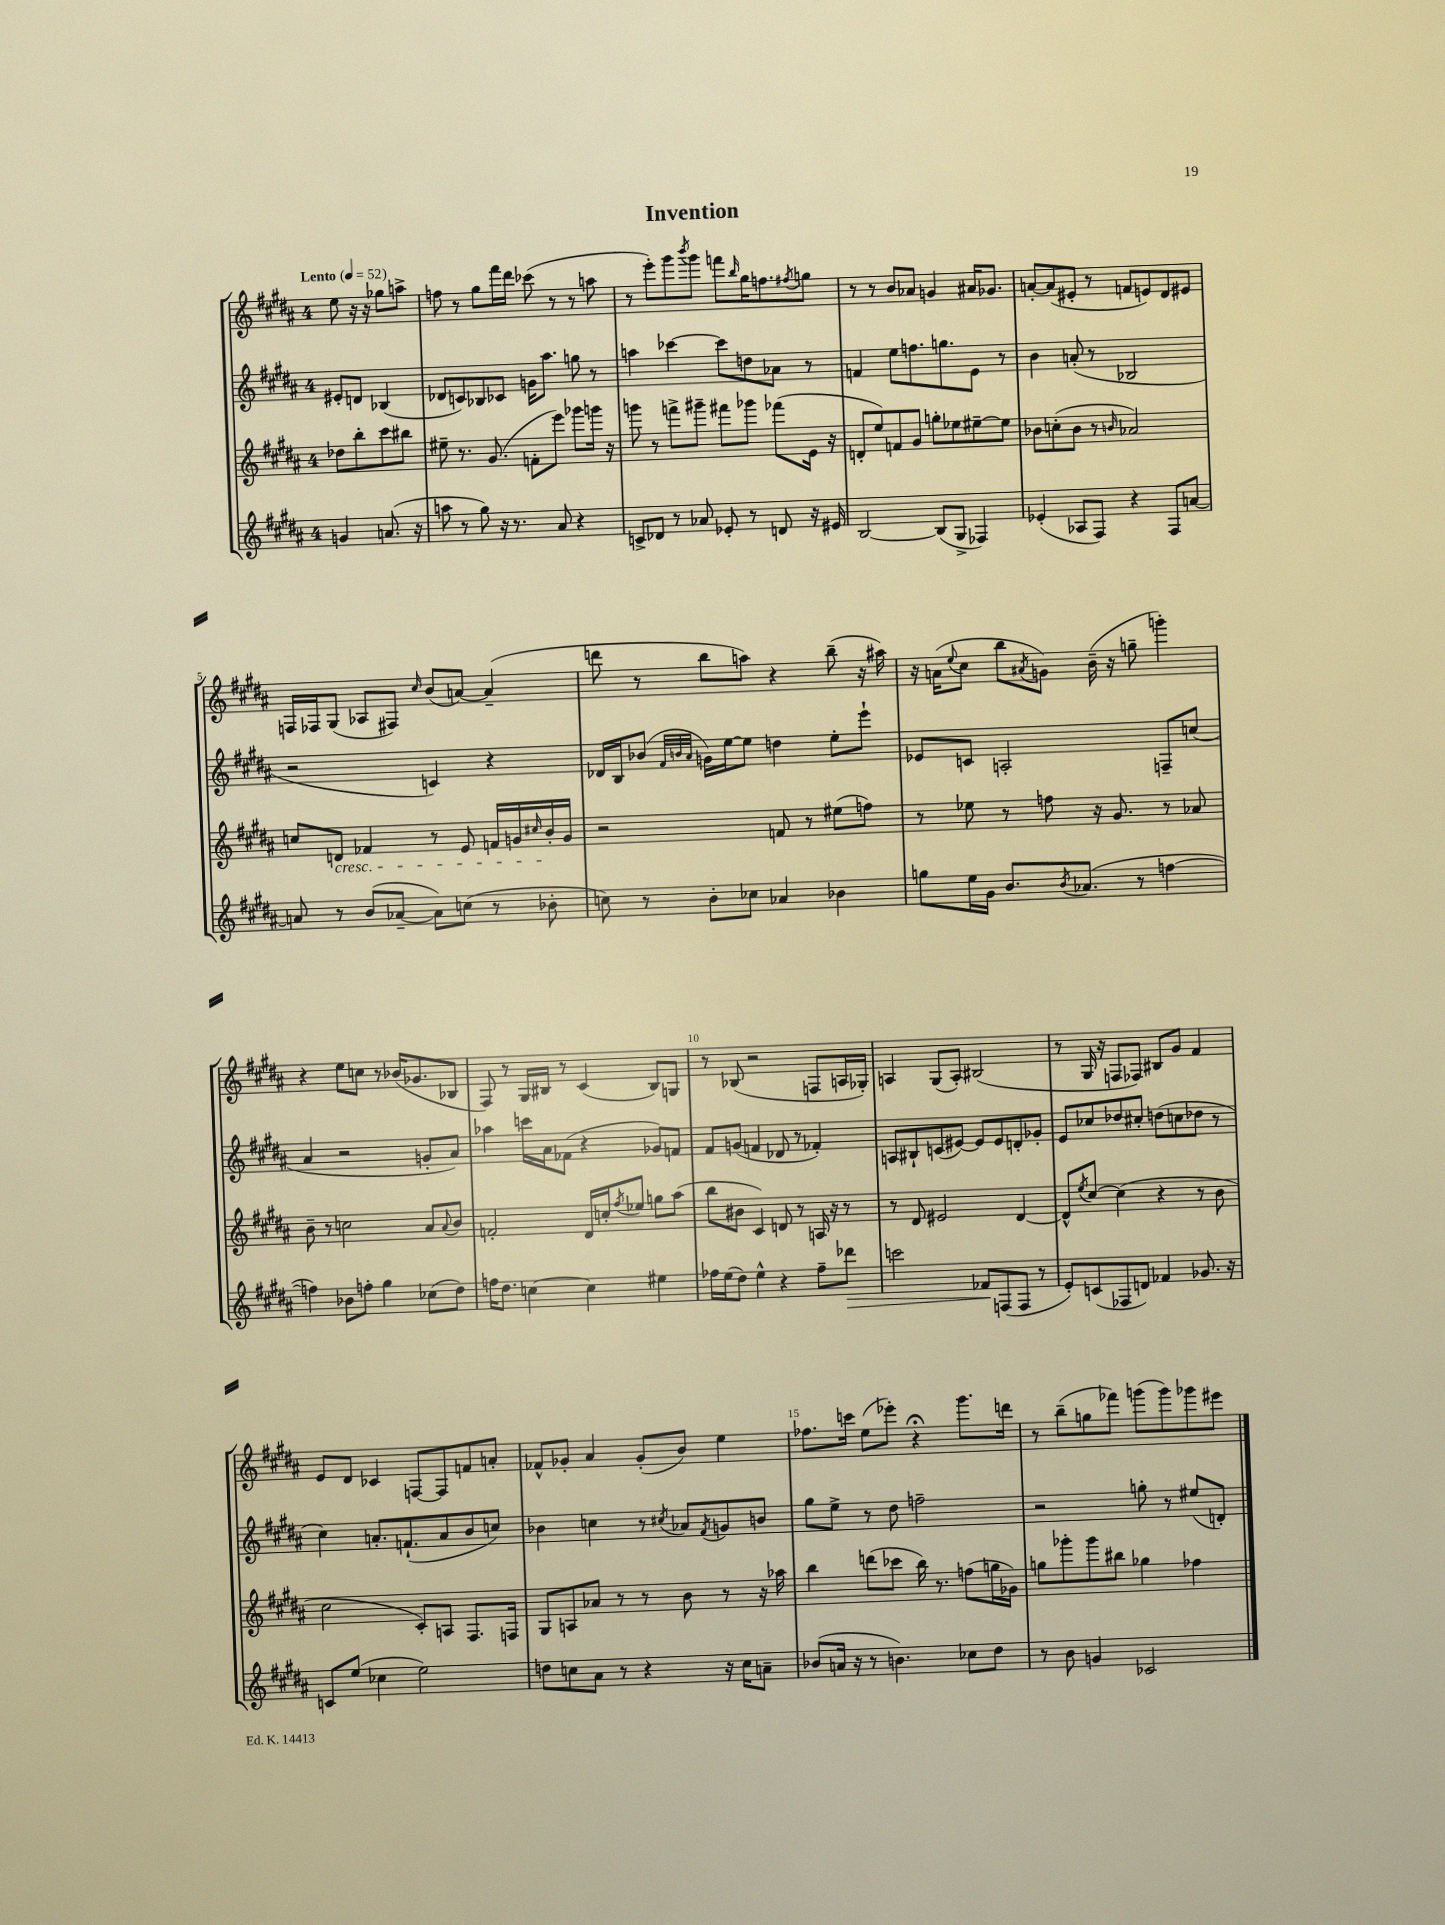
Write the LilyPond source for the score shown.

\header { title = "Invention" }
<<
\new StaffGroup <<
\new Staff = "s0" {
    \clef treble \key b \major \once \override Staff.TimeSignature.style = #'single-digit \time 4/4 \partial 2 \tempo "Lento" 4 = 52
    e''8 r16 r16 ges''8 a''8-> |
    f''8 r8 gis''8 fis'''16 dis'''16 ces'''8( r8 r8 a''8 |
    r8 e'''8-.) gis'''8 \acciaccatura { b'''8 } gis'''8 f'''8 \grace { b''16 } gis''16 f''8. \acciaccatura { fis''8 } g''8 |
    r8 r8 b'8 aes'8 g'4 ais'16 ges'8. |
    a'8~-. a'8( eis'8-. r8 f'8 e'8) dis'8 eis'8 |
    f16 fes16 gis8( aes8 fis8) \grace { cis''16 } b'8( a'8~) a'4--( |
    d'''8 r8 b''8 a''8) r4 b''8--( r16 ais''16) |
    r16 a'16( \appoggiatura { e''8 } cis''8 b''8 \acciaccatura { ais'8 } g'8) b'16--( r16 g''8-- g'''4-.) |
    r4 e''8 c''8 r8 bes'16( ges'8. bes8 |
    fis8) r8 gis16 bis16 r8 cis'4( bis8) g8 |
    r8 bes8( r2 f8 a16 ges16-.) |
    a4 gis8( a8-.) bis2( |
    r8 gis16 r16 f8 fes8) bis8 gis'8 fis'4 |
    e'8 dis'8 ces'4 f8~ f8 f'8 a'8-. |
    fes'8-^ ges'8-. ais'4 ges'8-.( b'8) e''4 |
    fes''8. c'''16 e''8( ees'''8-.) r4\fermata gis'''8. d'''16 |
    r8 b''8--( g''8 fes'''8) g'''8( g'''8) ges'''8 eis'''8 \bar "|." |
}
\new Staff = "s1" {
    \clef treble \key b \major \once \override Staff.TimeSignature.style = #'single-digit \time 4/4 \partial 2
    eis'8-. d'8 bes4( |
    des'8 c'8) bes8 ces'8 g'16 ais''8. g''8 r8 |
    a''4 ces'''4~ ces'''8 d''8 aes'8 r8 |
    f'4 e''8 f''8. g''8. e'8 r8 |
    b'4 a'8-.( r8 bes2 |
    r2 c'4) r4 |
    des'16 b16 bes'8( \grace { fis'32 b'32 ais'32 } g'16) e''16~ e''8 d''4 e''8-. e'''8-! |
    ees'8 c'8 a2-. f8-- c''8( |
    ais'4 r2 g'8-. ais'8) |
    aes''4 c'''16 ais'16 fes'8( r4 ges'8) f'8 |
    fis'8 g'8( f'4 des'8 r8 fes'4-.) |
    a8 bis8-! c'8( eis'8~) eis'8 eis'8 d'8-. ges'8-. |
    e'8 ces''8 des''8 cis''8-. d''8( c''8 des''8 r8 |
    cis''4) a'8.-. f'8.-!( a'8 b'8 c''8) |
    bes'4 c''4 r8 \acciaccatura { cis''8 } aes'8 \acciaccatura { fis'8 } g'8 b'8 |
    gis''8 e''8-> r8 dis''8 f''2-- |
    r2 g''8-. r8 eis''8( d'8-.) \bar "|." |
}
\new Staff = "s2" {
    \clef treble \key b \major \once \override Staff.TimeSignature.style = #'single-digit \time 4/4 \partial 2
    des''8 b''8-. cis'''8 bis''8 |
    eis''8-- r8. gis'8.( f'8-. e'''8) ges'''8 g'''16 r16 |
    g'''8 r8 f'''8-> gis'''8-- fis'''8 ges'''8 fes'''8( e'16 r16 |
    d'8-. e''8) f'8 gis'8 g''8-. ees''8 eis''8~-- eis''8 |
    bes'8 c''8-.( bes'8 r8 \grace { b'16 } aes'2) |
    c''8 d'8\cresc fes'4 r8 e'8 f'16 g'16 \grace { cis''16 } b'16-.\! g'16 |
    r2 f'8 r8 eis''8( f''8) |
    r8 ees''8 r8 f''8 r16 gis'8. r8 aes'8 |
    b'8-- r8 c''2 ais'8 \appoggiatura { ais'8 } b'8 |
    f'2-. dis'16 c''16-. \acciaccatura { fis''8 } ees''8 g''8 ais''8( |
    b''8 bis'8 cis'4) d'8 r8 a16 r16 r8 |
    r8 dis'8 eis'2 dis'4~ |
    dis'8-^ \acciaccatura { e''8 } cis''8~ cis''4( r4 r8 b'8 |
    cis''2 cis'8-.) a8 fis8. f16 |
    gis8 a8 aes'8 r8 r8 b'8 r8 r16 aes''16 |
    b''4 d'''8( ces'''8 b''16) r8. f''8( g''16 ges'16) |
    g''8 ges'''8-. ges'''8 bis''8 ges''4 fes''4 \bar "|." |
}
\new Staff = "s3" {
    \clef treble \key b \major \once \override Staff.TimeSignature.style = #'single-digit \time 4/4 \partial 2
    g'4 a'8.( r16 |
    a''8 r8 gis''8) r16 r8. ais'8 r4 |
    c'8-> des'8 r8 aes'8 ees'8-. r8 d'8 r16 eis'16 |
    b2~ b8( gis8-> fes4) |
    ees'4-.( aes8 fis8) r4 fis8 a'8~ |
    a'8 r8 b'8( aes'8~-- aes'8) c''8( r8 bes'8-. |
    c''8) r8 b'8-. ces''8 aes'4 bes'4 |
    g''8 e''16 gis'16 b'8. \acciaccatura { b'8 } aes'8.( r8 f''4~ |
    f''4) bes'8 f''8-. gis''4 ces''8( dis''8) |
    f''16 dis''8. c''4~ c''4 eis''4 |
    fes''16 e''16( dis''8) e''4-^ r4 fes''8-- des'''8\> |
    c'''2 fes'8\! f8( f8 r8 |
    e'8-.) c'8( fes8 d'8) fes'4 ges'8. r16 |
    c'8 e''8( ces''4 e''2) |
    d''8 c''8 ais'8 r8 r4 r16 c''16 a'8-- |
    bes'8( a'16 r16 r8 b'4.) ces''8 dis''8 |
    r8 b'8 g'4 ces'2 \bar "|." |
}
>>
>>
\layout { \context { \Score \override BarNumber.break-visibility = ##(#f #t #t) barNumberVisibility = #(every-nth-bar-number-visible 5) } }
